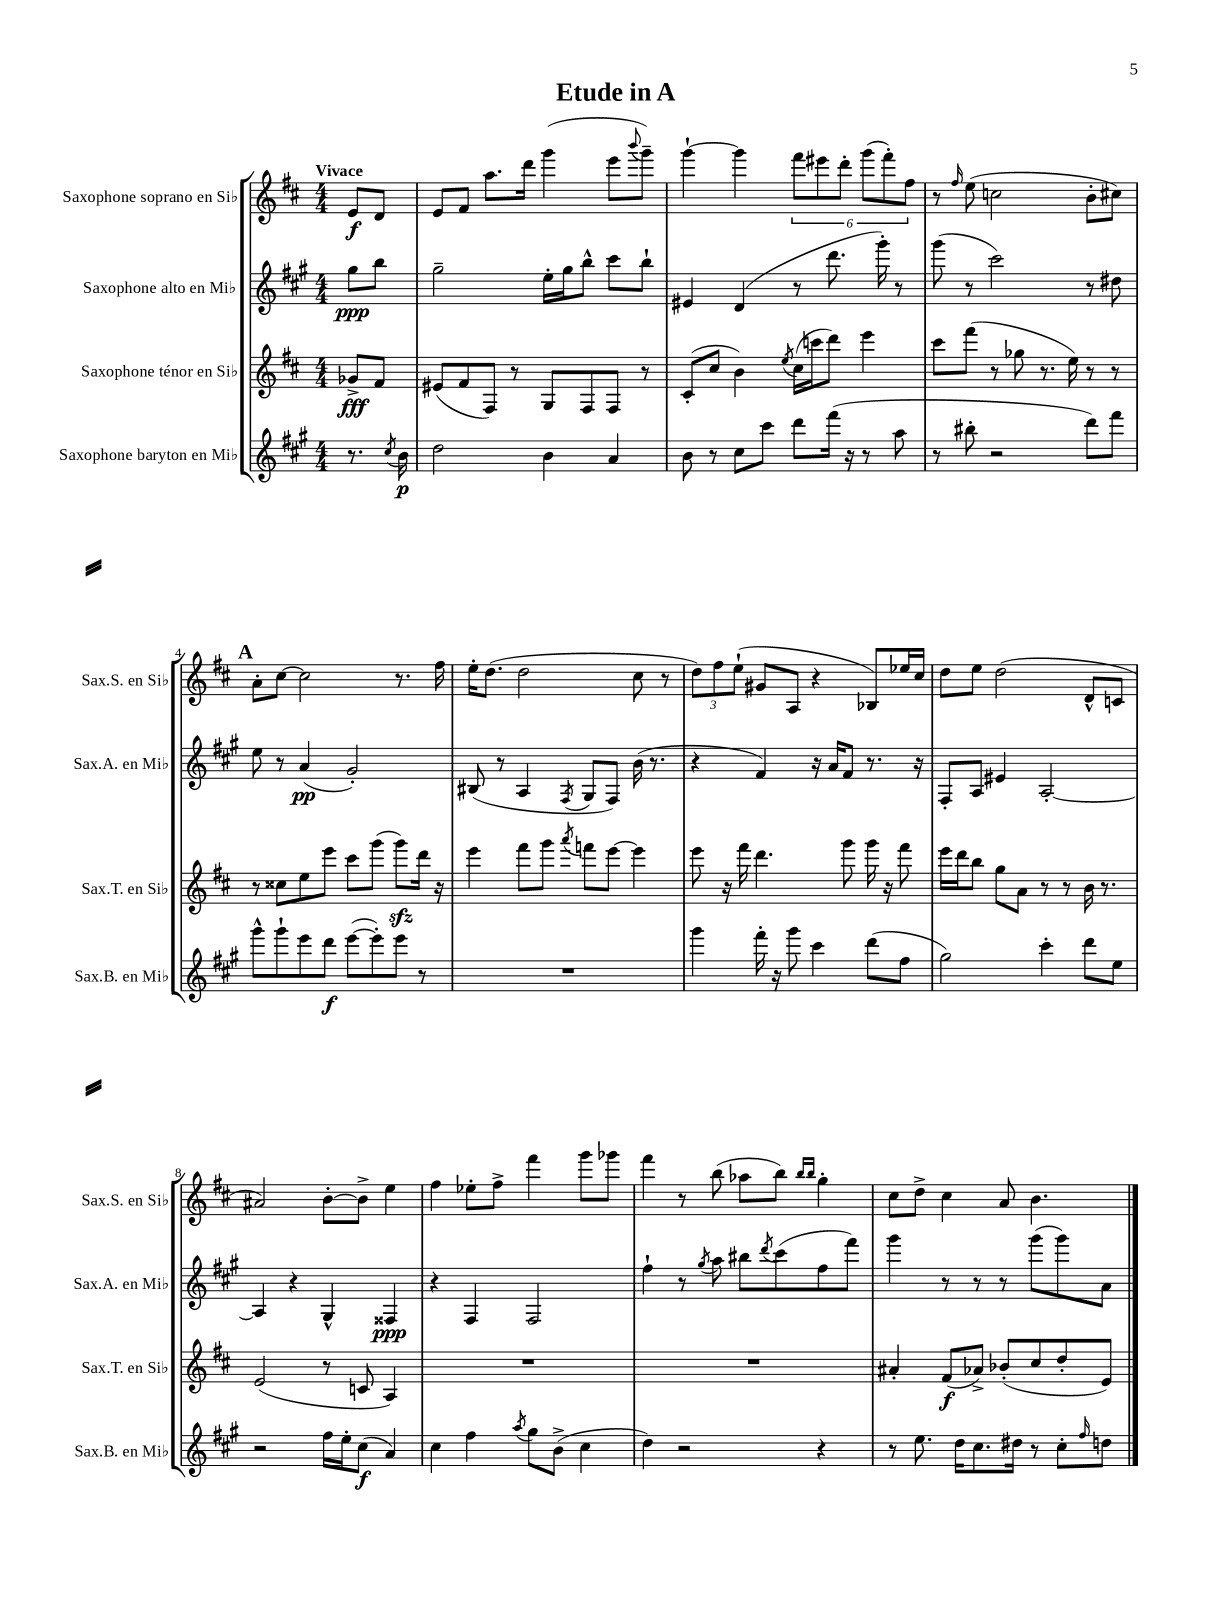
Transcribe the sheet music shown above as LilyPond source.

\header { title = "Etude in A" }
<<
\new StaffGroup <<
\new Staff = "s0" \with { instrumentName = "Saxophone soprano en Sib" shortInstrumentName = "Sax.S. en Sib" } {
    \clef treble \key d \major \numericTimeSignature \time 4/4 \partial 4 \tempo "Vivace"
    e'8\f d'8 |
    e'8 fis'8 a''8. d'''16 g'''4( e'''8 \appoggiatura { b'''8 } g'''8--) |
    g'''4~-! g'''4 \tuplet 6/4 { fis'''8 eis'''8 d'''8-. g'''8( fis'''8-.) fis''8 } |
    r8 \grace { fis''16 } e''8( c''2 b'8-. cis''8) |
    \mark \markup { \bold "A" } a'8-. cis''8~ cis''2 r8. fis''16 |
    e''16-. d''8.( d''2 cis''8 r8 |
    \tuplet 3/2 { d''8) fis''8 e''8-!( } gis'8 a8 r4 bes8) ees''16 cis''16 |
    d''8 e''8 d''2( d'8-^ c'8 |
    ais'2) b'8~-. b'8-> e''4 |
    fis''4 ees''8-. fis''8-> fis'''4 g'''8 ges'''8 |
    fis'''4 r8 b''8( aes''8 b''8) \grace { b''16 b''16 } g''4-. |
    cis''8 d''8-> cis''4 a'8 b'4. \bar "|." |
}
\new Staff = "s1" \with { instrumentName = "Saxophone alto en Mib" shortInstrumentName = "Sax.A. en Mib" } {
    \clef treble \key a \major \numericTimeSignature \time 4/4 \partial 4
    gis''8\ppp b''8 |
    gis''2-- e''16-. gis''16 b''8-^ cis'''8 b''8-! |
    eis'4 d'4( r8 d'''8. gis'''16-.) r8 |
    gis'''8( r8 cis'''2) r8 dis''8 |
    \mark \markup { \bold "A" } e''8 r8 a'4\pp( gis'2-.) |
    bis8( r8 a4 \acciaccatura { fis8 } gis8 fis8) b'16( r8. |
    r4 fis'4) r16 a'16 fis'8 r8. r16 |
    fis8-. a8 eis'4 a2~-. |
    a4 r4 gis4-^ fisis4\ppp |
    r4 fis4 fis2 |
    fis''4-! r8 \acciaccatura { gis''8 } a''8 bis''8 \acciaccatura { d'''8 } cis'''8( fis''8 fis'''8) |
    gis'''4 r8 r8 r8 gis'''8( gis'''8) a'8 \bar "|." |
}
\new Staff = "s2" \with { instrumentName = "Saxophone ténor en Sib" shortInstrumentName = "Sax.T. en Sib" } {
    \clef treble \key d \major \numericTimeSignature \time 4/4 \partial 4
    ges'8->\fff fis'8 |
    eis'8( fis'8 fis8) r8 g8 fis8 fis8 r8 |
    cis'8-.( cis''8 b'4) \acciaccatura { e''8 } cis''16( c'''16 d'''8) e'''4 |
    cis'''8 fis'''8( r8 ges''8 r8. e''16) r8 r8 |
    \mark \markup { \bold "A" } r8 cisis''8 e''8 e'''8 cis'''8 g'''8( g'''8\sfz) d'''16 r16 |
    e'''4 fis'''8 g'''8 \acciaccatura { a'''8 } f'''8 e'''8~ e'''4 |
    e'''8 r16 fis'''16 d'''4. g'''8 g'''16 r16 fis'''8 |
    e'''16 d'''16 b''8 g''8 a'8 r8 r8 b'16 r8. |
    e'2( r8 c'8 a4) |
    R1 |
    R1 |
    ais'4-. fis'8\f( aes'8->) bes'8-.( cis''8 d''8-. e'8) \bar "|." |
}
\new Staff = "s3" \with { instrumentName = "Saxophone baryton en Mib" shortInstrumentName = "Sax.B. en Mib" } {
    \clef treble \key a \major \numericTimeSignature \time 4/4 \partial 4
    r8. \acciaccatura { cis''8 } b'16\p |
    d''2 b'4 a'4 |
    b'8 r8 cis''8 cis'''8 d'''8 fis'''16( r16 r8 a''8 |
    r8 bis''8-. r2 d'''8) fis'''8 |
    \mark \markup { \bold "A" } gis'''8-^ gis'''8-! e'''8 d'''8\f e'''8~( e'''8-.) e'''8 r8 |
    R1 |
    gis'''4 fis'''16-. r16 gis'''8 cis'''4 d'''8( fis''8 |
    gis''2) cis'''4-. d'''8 e''8 |
    r2 fis''16 e''16-. cis''8\f( a'4) |
    cis''4 fis''4 \acciaccatura { a''8 } gis''8 b'8->( cis''4 |
    d''4) r2 r4 |
    r8 e''8. d''16 cis''8. dis''16 r8 cis''8-. \grace { fis''16 } d''8 \bar "|." |
}
>>
>>
